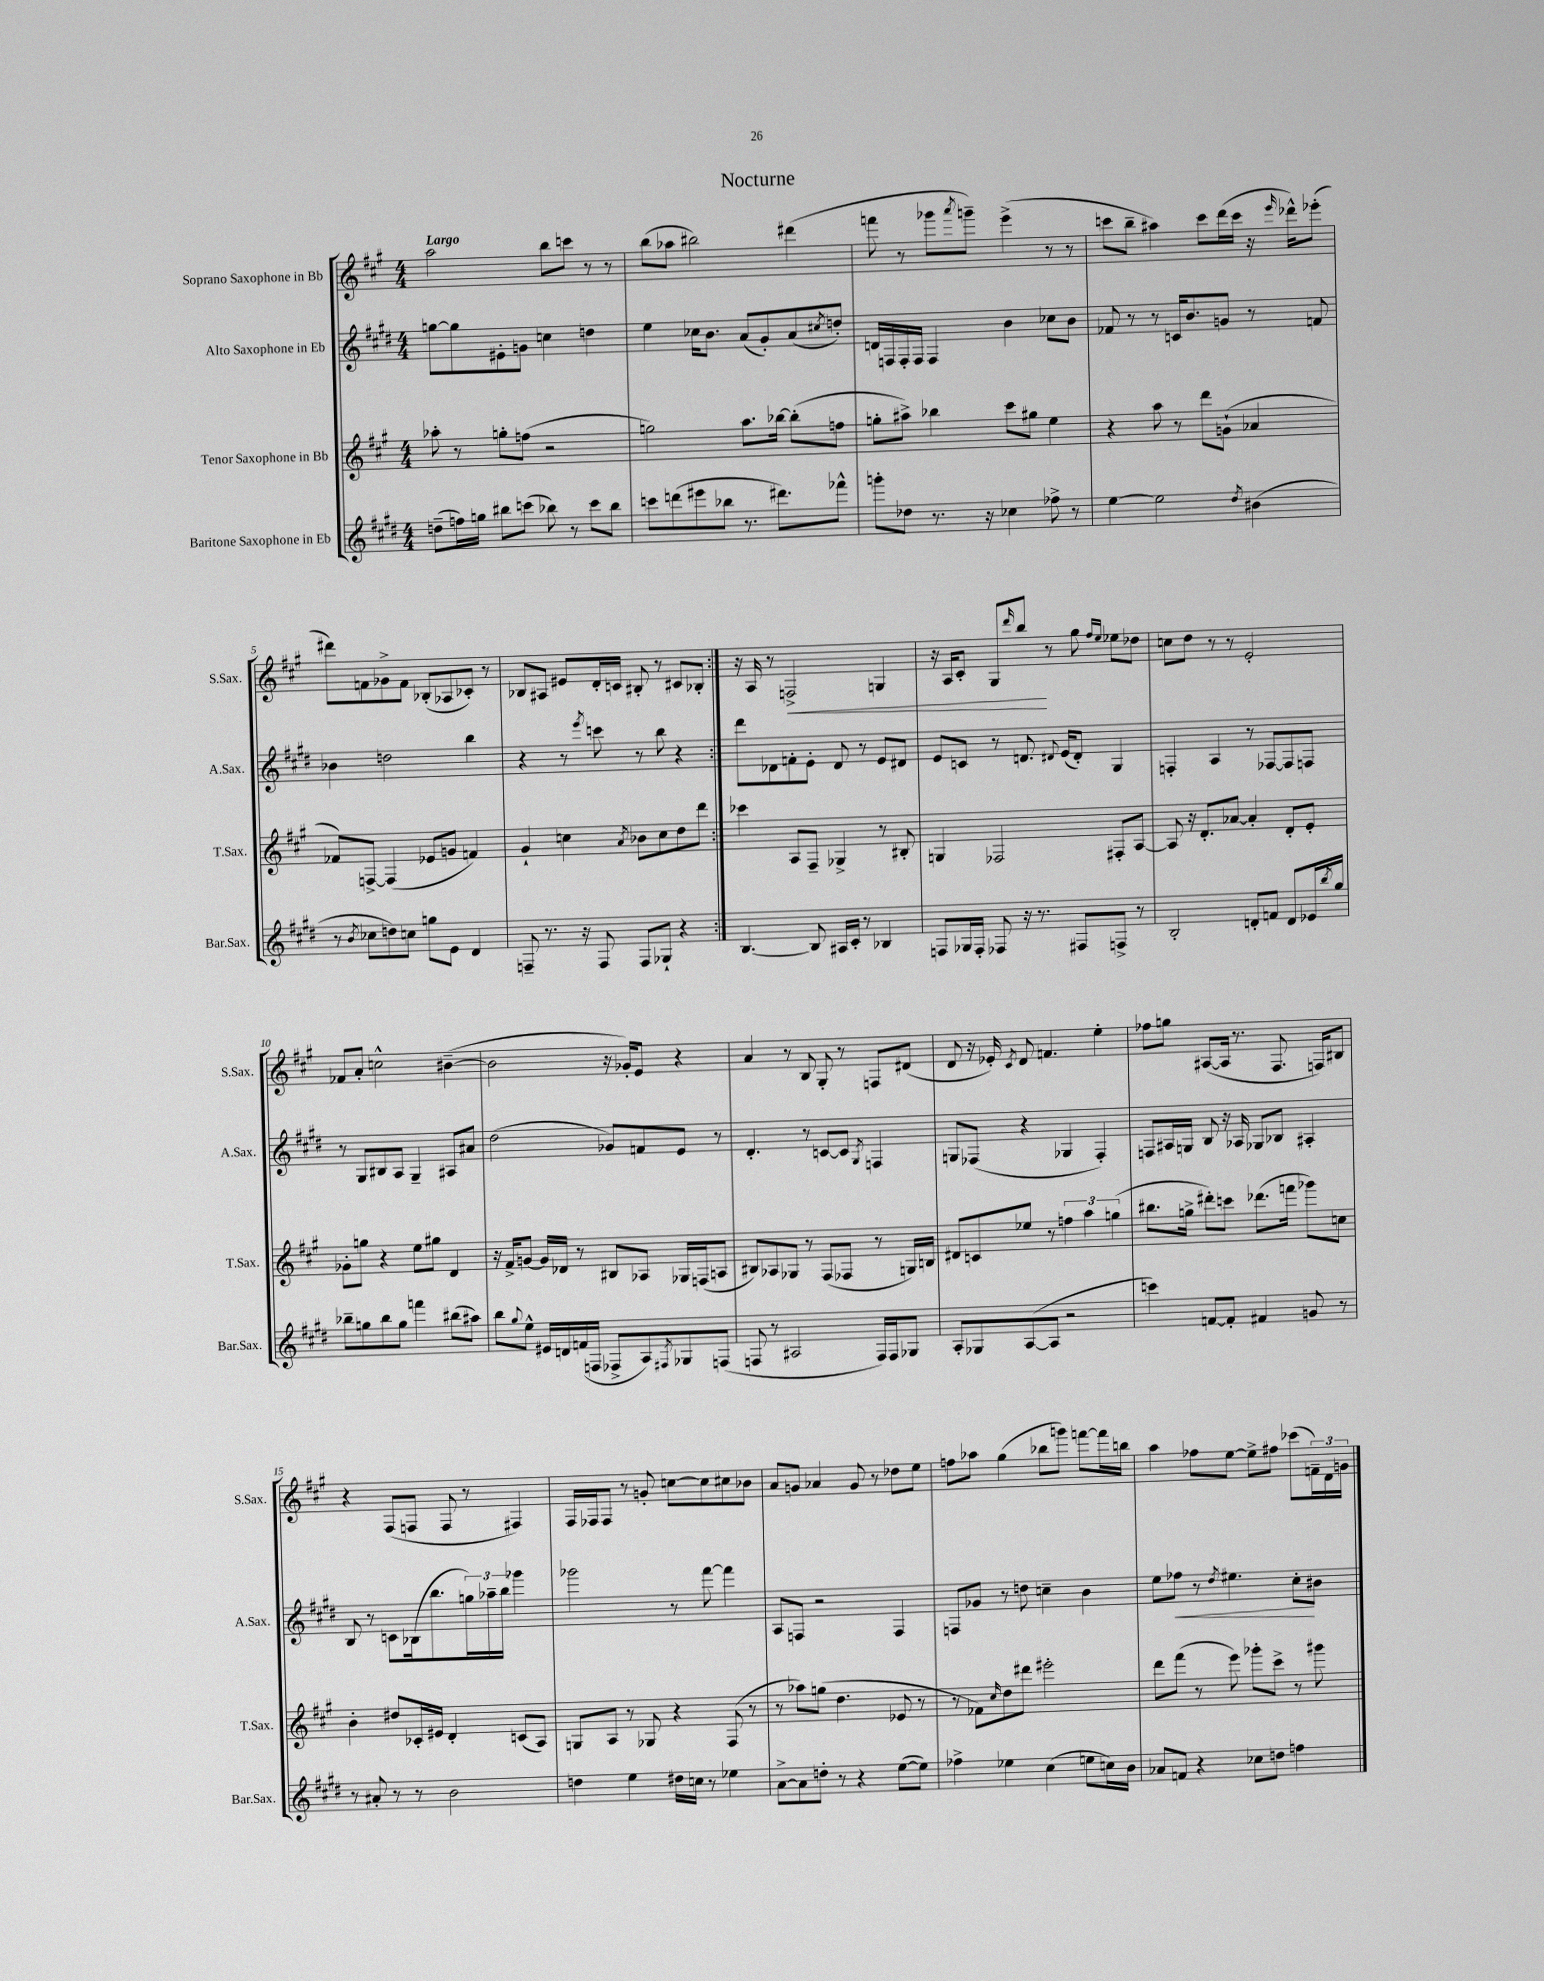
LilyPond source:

\header { title = "Nocturne" }
<<
\new StaffGroup <<
\new Staff = "s0" \with { instrumentName = "Soprano Saxophone in Bb" shortInstrumentName = "S.Sax." } {
    \clef treble \key a \major \numericTimeSignature \time 4/4 \tempo "Largo"
    \repeat volta 2 { a''2 b''8 c'''8 r8 r8 |
    b''8( aes''8 bis''2) dis'''4( |
    f'''8 r8 ges'''8 \acciaccatura { a'''8 } g'''8--) e'''4->( r8 r8 |
    c'''8 b''8-- ais''4) c'''8 d'''16( c'''16 r16 \grace { e'''16 } des'''16-^) ees'''8-.( |
    dis'''8) f'8 ges'8-> f'8 bes8-.( aes8 ces'8-.) r8 |
    bes8 ais8 eis'8 d'16-. c'16 bis8-. r8 cis'8 bes8-. | }
    r16 a16 r8 f2->\< g4 |
    r16 a16 cis'8-. gis8 \grace { d'''16 } b''8\! r8 gis''8 \grace { fis''16 e''16 } ees''8 des''8 |
    c''8 d''8 r8 r8 e'2-. |
    fes'8 a'8-. c''2-^ bis'4~--( |
    bis'2 r16 ges'16-.) e'8 r4 |
    a'4 r8 b8 gis8-. r8 f8 dis'8( |
    d'8 r16 ees'16-.) \acciaccatura { cis'8 } d'8 f'4. e''4-. |
    fes''8 g''8 ais8~( ais16 r8. fis8. f16) bis8 |
    r4 fis8( f8 f8 r8 fis4) |
    fis16 fes16 fes8 r8 g'8-. c''8~ c''8 cis''8 bes'8 |
    a'8 g'8 aes'4 g'8 r8 des''8 e''8 |
    f''8 aes''8 gis''4( bes''8 g'''8) f'''8~ f'''16 b''16 |
    a''4 fes''8 e''8~ e''8-> fis''8 ces'''8( \tuplet 3/2 { f'16--) d'16 g'16 } \bar "|." |
}
\new Staff = "s1" \with { instrumentName = "Alto Saxophone in Eb" shortInstrumentName = "A.Sax." } {
    \clef treble \key e \major \numericTimeSignature \time 4/4
    \repeat volta 2 { g''8~ g''8 eis'8-. g'8 c''4 d''4 |
    e''4 ces''16 b'8. a'8( gis'8-.) a'8( \acciaccatura { cis''8 } d''8-.) |
    d'16 f16 f16-. f16 f4 b'4 ces''8 b'8 |
    fes'8 r8 r8 c'16 b'8. g'8 r8 f'8 |
    bes'4 d''2 b''4 |
    r4 r8 \acciaccatura { e'''8 } c'''8 r8 b''8 r4 | }
    dis'''8 des'8 f'8-. e'8-. des'8 r8 e'8 dis'8 |
    e'8 c'8 r8 d'8. \appoggiatura { dis'8 } e'16( dis'8-.) gis4 |
    f4-. a4 r8 fes8~ fes8 f8 |
    r8 gis8 bis8 a8 gis4-- ais8 ais'8 |
    dis''2( ges'8) f'8 e'8 r8 |
    dis'4.-. r8 c'8~ c'8 \acciaccatura { gis8 } f4 |
    g8 fes8( r4 ges4 fes4-.) |
    f8 ais16 g16 b8 r16 aes16 ges8 bes8 ais4-. |
    b8 r8 c'8 bes16( b''8. \tuplet 3/2 { g''16) aes''16-- b''16 } ges'''4 |
    ges'''2 r8 fis'''8~ fis'''4 |
    a8 f8 r2 f4 |
    f8 ges'8 r8 d''8 c''4-- b'4 |
    e''8 fes''8\< r8 \acciaccatura { dis''8 } eis''4. cis''8-.\! bis'8 \bar "|." |
}
\new Staff = "s2" \with { instrumentName = "Tenor Saxophone in Bb" shortInstrumentName = "T.Sax." } {
    \clef treble \key a \major \numericTimeSignature \time 4/4
    \repeat volta 2 { aes''8-. r8 g''8-. f''8( r2 |
    g''2) a''8. bes''16~ bes''8-.( f''8 |
    g''8-. ais''8->) bes''4 cis'''8 gis''8 e''4 |
    r4 a''8 r8 d'''8 g'8-!( aes'4 |
    fes'8) f8~-> f4( ees'8 g'8 f'4) |
    gis'4-! c''4 \acciaccatura { a'8 } bes'8 c''8 d''8 d'''8 | }
    ces'''4 a8 fis8-- ges4-> r8 bis8-. |
    g4 fes2 fis8-. a8~ |
    a8 r16 d'8.-. aes'8~ aes'4-. d'8-. e'8-. |
    ges'8-. g''8 r4 e''8 gis''8 d'4 |
    r16 fis'16-> g'8~ g'16 des'16 r8 bis8 aes8 ges16 f16( a8 |
    bis8) aes8 ges8 r8 fis8( fes8 r8 g16) b16 |
    dis'8 c'8 ees''8 r8 \tuplet 3/2 { f''4 a''4 g''4( } |
    bis''8. g''16-> dis'''8-.) c'''8 des'''8.( f'''16 ges'''8) c''8 |
    b'4-. dis''8 ces'16-. eis'16 d'4-. c'8( a8) |
    g8 a8 r8 ges8 r4 fis8( r8 |
    r8 aes''8) g''8( d''4. ees'8 r8 |
    r8 fes'8) \grace { cis''16 } d''8 dis'''8 eis'''2-. |
    d'''8 fis'''8( r8 e'''8) ges'''8-. cis'''8-> r8 gis'''8 \bar "|." |
}
\new Staff = "s3" \with { instrumentName = "Baritone Saxophone in Eb" shortInstrumentName = "Bar.Sax." } {
    \clef treble \key e \major \numericTimeSignature \time 4/4
    \repeat volta 2 { d''8--( f''16) g''16 bis''8 c'''8( bes''8) r8 c'''8 bes''8 |
    c'''8 d'''8( eis'''8 bes''8 r8. dis'''8.) fes'''8-^ |
    g'''8-. des''8 r8. r16 ces''4 fes''8-> r8 |
    e''4~ e''2 \acciaccatura { dis''8 } bis'4( |
    r8 \acciaccatura { b'8 } ces''8 d''8) c''8 g''8 e'8 dis'4 |
    f8-- r8. r16 f8 f8 ges8-! r4 | }
    b4.~ b8 ais16 cis'16-. r8 bes4 |
    f8 ges16 f16-. fes8 r16 r8. fis8 f8-> r8 |
    b2-. d'8-. f'8 d'8 ees'16 \acciaccatura { b''8 } gis''16 |
    bes''8-- g''8 bes''8 g''8 f'''4 bis''8( ais''8) |
    b''8 \appoggiatura { gis''8 } e''8-^ eis'16 d'16 f'16( f16 fes8-> a8) \acciaccatura { fis8 } ges8 f8( |
    f8 r8 ais2 f16) f16 ges8 |
    a8-. ges8 a8~( a8 r2 |
    c'''4) f'8~ f'8-. fis'4 g'8 r8 |
    r8 ais'8-. r8 r8 b'2 |
    d''4 e''4 dis''16 c''16 r8 ees''4 |
    a'8~-> a'8 d''8-. r8 r4 e''8~( e''8) |
    fes''4-> ees''4 cis''4( e''8 c''16) b'16 |
    aes'8 f'8 r4 ces''8 d''8 f''4 \bar "|." |
}
>>
>>
